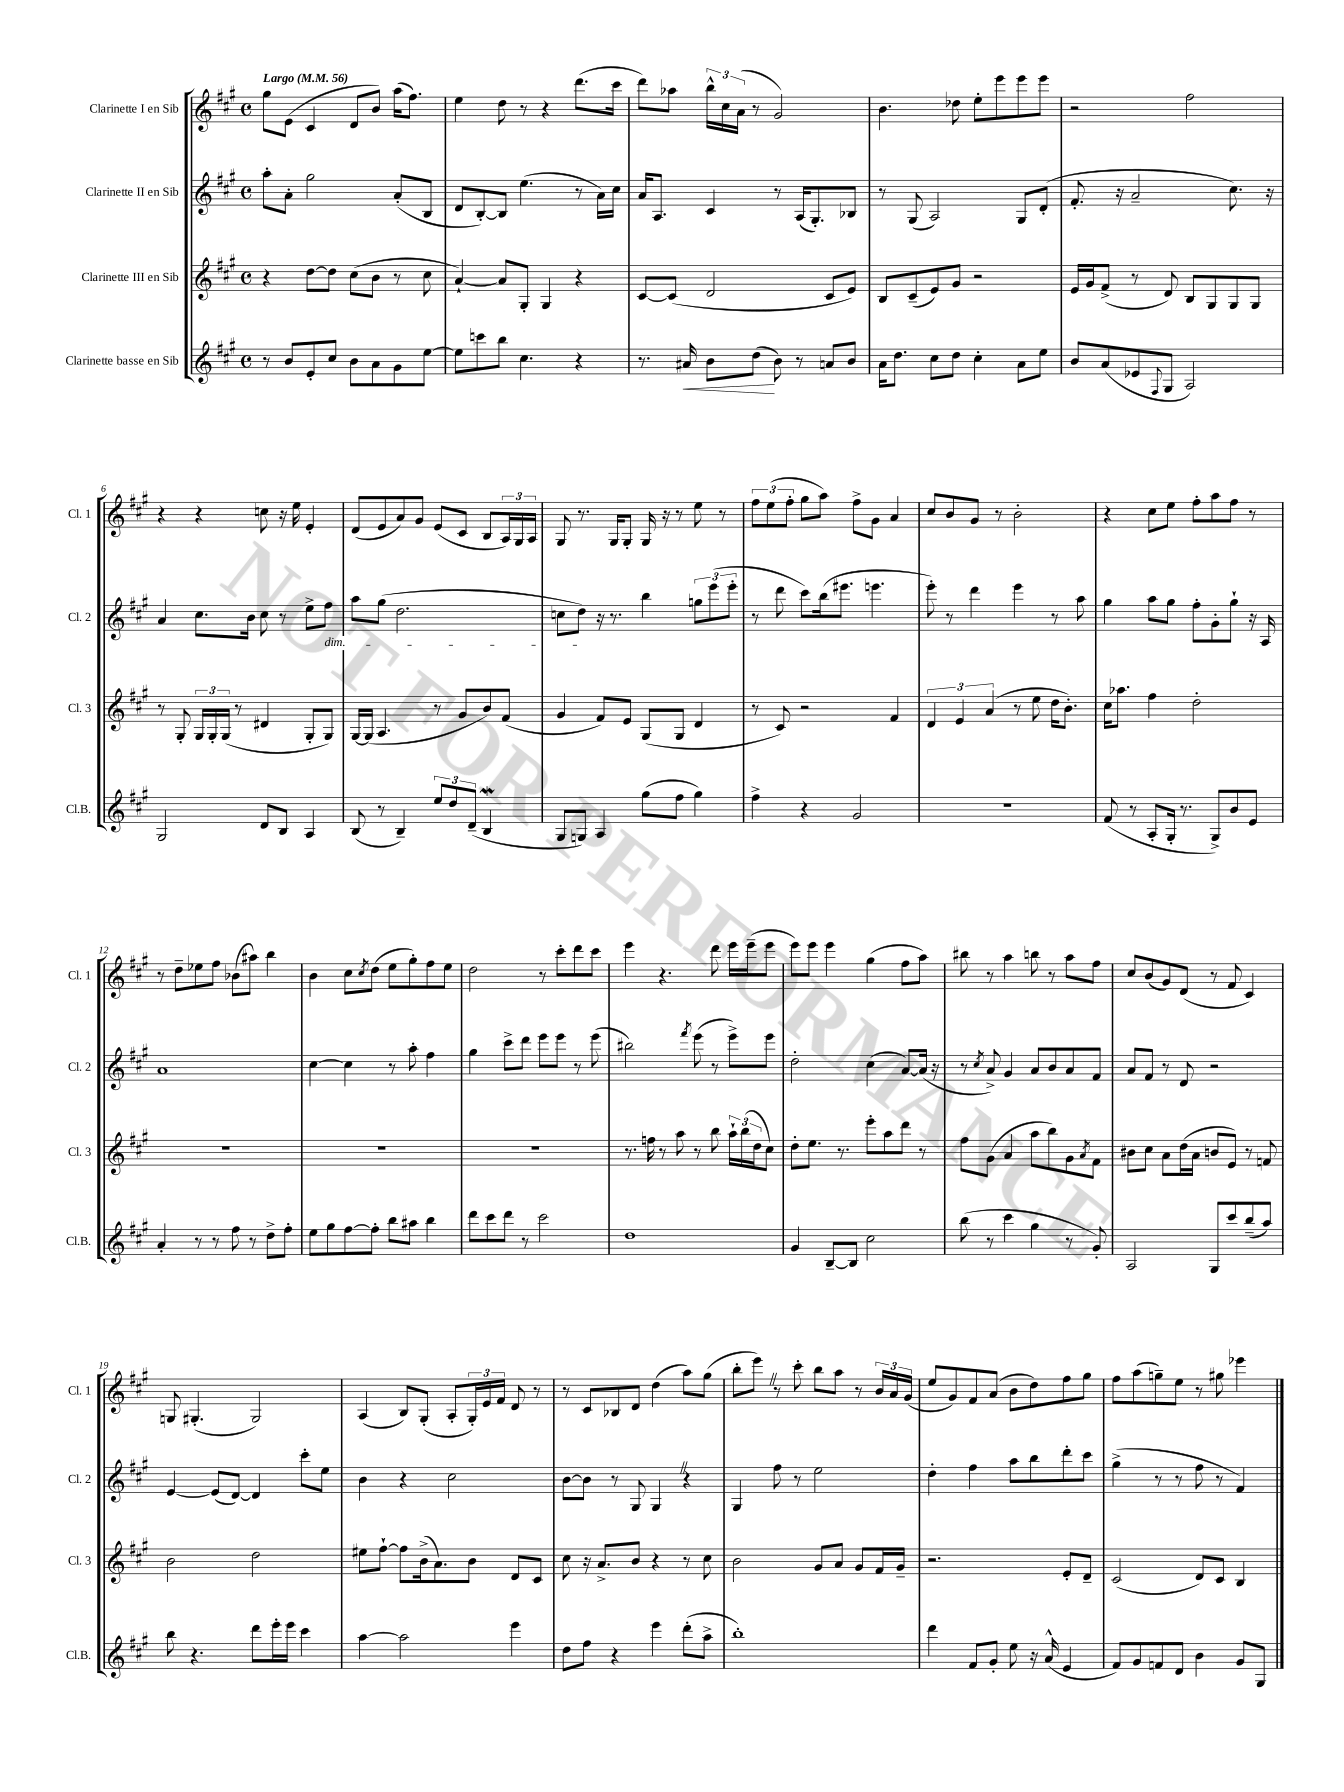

**kern	**dynam	**kern	**kern	**kern
*part4	*part4	*part3	*part2	*part1
*staff4	*staff4	*staff3	*staff2	*staff1
*I"Clarinette basse en Sib	*	*I"Clarinette III en Sib	*I"Clarinette II en Sib	*I"Clarinette I en Sib
*I'Cl.B.	*	*I'Cl. 3	*I'Cl. 2	*I'Cl. 1
*clefG2	*	*clefG2	*clefG2	*clefG2
*k[f#c#g#]	*	*k[f#c#g#]	*k[f#c#g#]	*k[f#c#g#]
*M4/4	*	*M4/4	*M4/4	*M4/4
*met(c)	*	*met(c)	*met(c)	*met(c)
*MM56	*	*MM56	*MM56	*MM56
=1	=1	=1	=1	=1
!	!	!	!	!LO:TX:a:B:t=Largo
8r	.	4r	8aa'\L	8gg#\L
8b/L	.	.	8a'\J	(8e\J
8e'/	.	[8dd\L	2gg#\	4c#/
8cc#/J	.	8dd\J]	.	.
8b\L	.	(8cc#\L	.	8d/L
8a\	.	8b\J	.	8b/J)
8g#\	.	8r	(8a'/L	(16aa\KL
.	.	.	.	8.ff#\J)
[8ee\J	.	8cc#\	8B/J	.
=2	=2	=2	=2	=2
8ee\L]	.	[4a`/)	8d/L	4ee\
8cccn\	.	.	[8B'/)	.
8bb\J	.	8a/L]	8B/J]	8dd\
4.cc#\	.	8G#'/J	(4.ee\	8r
.	.	4G#/	.	4r
4r	.	4r	8r	(8.ddd\L
.	.	.	16a\LL)	.
.	.	.	16cc#\JJ	16ccc#\Jk
=3	=3	=3	=3	=3
8.r	.	[8c#/L	16a/KL	8ddd\L)
.	.	.	8.A/J	.
.	.	(8c#/J]	.	8aa-X\J
!	!LO:HP:b	!	!	!
16a#X/	<	.	.	.
8b\L	.	2d/	4c#/	24bb^^\LL
.	.	.	.	24cc#\
.	.	.	.	(24a\JJ
(8dd\J	.	.	.	8r
8b\)	[	.	8r	2g#/)
8r	.	.	(16A/KL	.
.	.	.	8.G#'/)	.
8an/L	.	8c#/L	.	.
8b/J	.	8e/J)	8B-X/J	.
=4	=4	=4	=4	=4
16a\KL	.	8B/L	8r	4.b\
8.dd\J	.	.	.	.
.	.	(8c#~/	(8G#/	.
8cc#\L	.	8e/)	2A/)	.
8dd\J	.	8g#/J	.	8dd-X\
4cc#'\	.	2r	.	8ee'\L
.	.	.	.	8eee\
8a\L	.	.	8G#/L	8eee\
8ee\J	.	.	(8d'/J	8eee\J
=5	=5	=5	=5	=5
8b/L	.	16e/LL	8.f#'/	2r
.	.	16g#/J	.	.
(8a/	.	(8f#^/J	.	.
.	.	.	16r	.
8e-X/	.	8r	2a~/	.
8qqF#/	.	.	.	.
8G#/J	.	8d/)	.	.
2A/)	.	8B/L	.	2ff#\
.	.	8G#/	.	.
.	.	8G#/	8.cc#\)	.
.	.	8G#/J	.	.
.	.	.	16r	.
!!LO:LB:g=z
=6	=6	=6	=6	=6
2G#/	.	8r	4a/	4r
.	.	8G#'/	.	.
.	.	24G#/LL	8.cc#\L	4r
.	.	24G#'/	.	.
.	.	(24G#/JJ	.	.
.	.	8r	.	.
.	.	.	16b\Jk	.
8d/L	.	4d#X/	8cc#\	8ccn\
8B/J	.	.	8r	16r
.	.	.	.	16ee\
4A/	.	8G#'/L	8ee^\L	4e'/
!	!	!	!LO:TX:b:i:t=dim.	!
.	.	8G#/J)	8ff#\J	.
=7	=7	=7	=7	=7
(8B/	.	[16G#/LL	8aa\L	(8d/L
.	.	(16G#/JJ]	.	.
8r	.	4.A/	(8gg#\J	8e/
4B~/)	.	.	2.dd\	8a/)
.	.	.	.	8g#/J
12ee/L	.	8r	.	(8e/L
12dd/	.	.	.	.
.	.	8g#/L	.	8c#/J
(12d~/J	.	.	.	.
4BW/	.	8b/)	.	8B/L
.	.	(8f#/J	.	24A/L)
.	.	.	.	24G#/
.	.	.	.	24A/JJ
=8	=8	=8	=8	=8
8G#/L	.	4g#/	8ccn\L	8G#/
8Gn/J)	.	.	8dd\J)	8.r
4A/	.	8f#/L)	16r	.
.	.	.	8.r	16G#/KL
.	.	8e/J	.	8G#'/J
(8gg#\L	.	(8G#/L	4bb\	16G#/
.	.	.	.	16r
8ff#\J	.	8G#/J	.	8r
4gg#\)	.	4d/	12ggn\L	8ee\
.	.	.	(12eee\	.
.	.	.	.	8r
.	.	.	12eee'\J	.
=9	=9	=9	=9	=9
4ff#^\	.	8r	8r	12ff#\L
.	.	.	.	(12ee\
.	.	8c#/)	8ddd\	.
.	.	.	.	12ff#'\J
4r	.	2r	8ccc#\L)	8gg#\L
.	.	.	(16bb\k	8aa\J)
.	.	.	8.eee#X\J	.
2g#/	.	.	.	8ff#^\L
.	.	.	4.eeen\	8g#\J
.	.	4f#/	.	4a/
=10	=10	=10	=10	=10
1r	.	6d/	8eee'\)	8cc#/L
.	.	.	8r	8b/
.	.	6e/	.	.
.	.	.	4ddd\	8g#/J
.	.	(6a/	.	.
.	.	.	.	8r
.	.	8r	4eee\	2b'\
.	.	8ee\	.	.
.	.	16dd\KL	8r	.
.	.	8.b'\J)	.	.
.	.	.	8aa\	.
=11	=11	=11	=11	=11
(8f#/	.	16cc#\KL	4gg#\	4r
.	.	8.aa-X\J	.	.
8r	.	.	.	.
8A'/L	.	4ff#\	8aa\L	8cc#\L
16G#'/Jk	.	.	8gg#\J	8ee\J
8.r	.	.	.	.
.	.	2dd'\	8ff#'\L	8ff#'\L
8G#^/L)	.	.	8g#'\	8aa\
8b/	.	.	8gg#`\J	8ff#\J
8e/J	.	.	16r	8r
.	.	.	16A/	.
!!LO:LB:g=z
=12	=12	=12	=12	=12
4a'/	.	1r	1a	8r
.	.	.	.	8dd~\L
8r	.	.	.	8ee-X\
8r	.	.	.	8ff#\J
8ff#\	.	.	.	(8b-X\L
8r	.	.	.	8aa#X\J)
8dd^\L	.	.	.	4bb\
8ff#'\J	.	.	.	.
=13	=13	=13	=13	=13
8ee\L	.	1r	[4cc#\	4b\
8gg#\	.	.	.	.
[8ff#\	.	.	4cc#\]	8cc#\L
.	.	.	.	8qcc#/
8ff#'\J]	.	.	.	(8dd\J
8bb\L	.	.	8r	8ee\L
8aa#X\J	.	.	8aa'\	8gg#'\)
4bb\	.	.	4ff#\	8ff#\
.	.	.	.	8ee\J
=14	=14	=14	=14	=14
8ddd\L	.	1r	4gg#\	2dd\
8ccc#\	.	.	.	.
8ddd\J	.	.	8ccc#^\L	.
8r	.	.	8ddd\J	.
2ccc#\	.	.	8eee\L	8r
.	.	.	8eee\J	8ccc#'\L
.	.	.	8r	8ddd\
.	.	.	(8eee\	8ccc#\J
=15	=15	=15	=15	=15
1dd	.	8.r	2bb#X\)	4eee\
.	.	16ffn\	.	.
.	.	8r	.	4.r
.	.	8aa\	.	.
.	.	.	8qfff#/	.
.	.	8r	(8eee\	.
.	.	8bb\	8r	8ddd\
.	.	24aa`\LL	8eee^\L)	16eee\LL
.	.	(24bb\	.	.
.	.	.	.	(16eee~\J
.	.	24dd\J	.	.
.	.	8cc#\J)	8eee\J	8eee\J
=16	=16	=16	=16	=16
4g#/	.	8dd'\L	2dd'\	8eee\L)
.	.	8.ee\J	.	8eee\J
[8B~/L	.	.	.	4eee\
.	.	8.r	.	.
8B/J]	.	.	.	.
2cc#\	.	8eee'\L	(4cc#\	(4gg#\
.	.	8aa\	.	.
.	.	8ddd\J	[8a/L)	8ff#\L
.	.	8r	(16a/Jk]	8aa\J)
.	.	.	16r	.
=17	=17	=17	=17	=17
(8bb\	.	8ff#\L	8r	8bb#X\
.	.	.	8qcc#/	.
8r	.	(8g#\J	8a^/)	8r
4ccc#\	.	4a/	4g#/	4aa\
4gg#\	.	8aa\L	8a/L	8bbn\
.	.	8bb\)	8b/	8r
8r	.	8g#\	8a/	8aa\L
.	.	8qa/	.	.
8g#'/)	.	8f#\J	8f#/J	8ff#\J
=18	=18	=18	=18	=18
2A/	.	8b#X\L	8a/L	8cc#/L
.	.	8cc#\J	8f#/J	(8b/
.	.	8a\L	8r	8g#/)
.	.	(16dd\L	8d/	(8d/J
.	.	16a\JJ	.	.
8G#/L	.	8bn/L	2r	8r
8ccc#/	.	8e/J)	.	8f#/
(8bb~/	.	8r	.	4c#/)
8aa/J)	.	8fn/	.	.
!!LO:LB:g=z
=19	=19	=19	=19	=19
8bb\	.	2b\	[4e/	8Gn/
4.r	.	.	.	(4.G#X'/
.	.	.	(8e/L]	.
.	.	.	[8d/J)	.
8ddd\L	.	2dd\	4d/]	2G#/)
16eee'\L	.	.	.	.
16eee\JJ	.	.	.	.
4ccc#\	.	.	8ccc#'\L	.
.	.	.	8ee\J	.
=20	=20	=20	=20	=20
[4aa\	.	8ee#X\L	4b\	(4A/
.	.	[8ff#`\J	.	.
2aa\]	.	8ff#\L]	4r	8B/L)
.	.	(16b^\k	.	(8G#'/J
.	.	8.a\)	.	.
.	.	.	2cc#\	8A'/L
.	.	8b\J	.	24G#'/L)
.	.	.	.	24e/
.	.	.	.	24f#/JJ
4eee\	.	8d/L	.	8d/
.	.	8c#/J	.	8r
=21	=21	=21	=21	=21
8dd\L	.	8cc#\	[8b\L	8r
8ff#\J	.	16r	8b\J]	8c#/L
.	.	8.a^/L	.	.
4r	.	.	8r	8B-X/
.	.	8b/J	8G#/	8d/J
4eee\	.	4r	4G#Z/	(4dd\
(8ddd'\L	.	8r	4r	8aa\L)
8aa^\J	.	8cc#\	.	(8gg#\J
=22	=22	=22	=22	=22
1bb')	.	2b\	4G#/	8bb'\L
.	.	.	.	8eeeZ\J)
.	.	.	8ff#\	8r
.	.	.	8r	8ccc#'\
.	.	8g#/L	2ee\	8bb\L
.	.	8a/J	.	8aa\J
.	.	8g#/L	.	8r
.	.	16f#/L	.	24b/LL
.	.	.	.	24a/
.	.	16g#~/JJ	.	.
.	.	.	.	(24g#/JJ
=23	=23	=23	=23	=23
4ddd\	.	2.r	4dd'\	8ee/L
.	.	.	.	8g#/)
8f#/L	.	.	4ff#\	8f#/
8g#'/J	.	.	.	(8a/J
8ee\	.	.	8aa\L	8b\L
16r	.	.	8bb\	8dd\)
(16a^^/	.	.	.	.
4e/	.	8e'/L	8ddd'\	8ff#\
.	.	8d~/J	8ccc#\J	8gg#\J
=24	=24	=24	=24	=24
8f#/L)	.	(2c#/	(4gg#^\	8ff#\L
8g#/	.	.	.	(8aa\
8fn/	.	.	8r	8ggn~\)
8d/J	.	.	8r	8ee\J
4b\	.	8d/L)	8ff#\	8r
.	.	8c#/J	8r	8gg#X\
8g#/L	.	4B/	4f#/)	4eee-X\
8G#/J	.	.	.	.
==	==	==	==	==
*-	*-	*-	*-	*-
